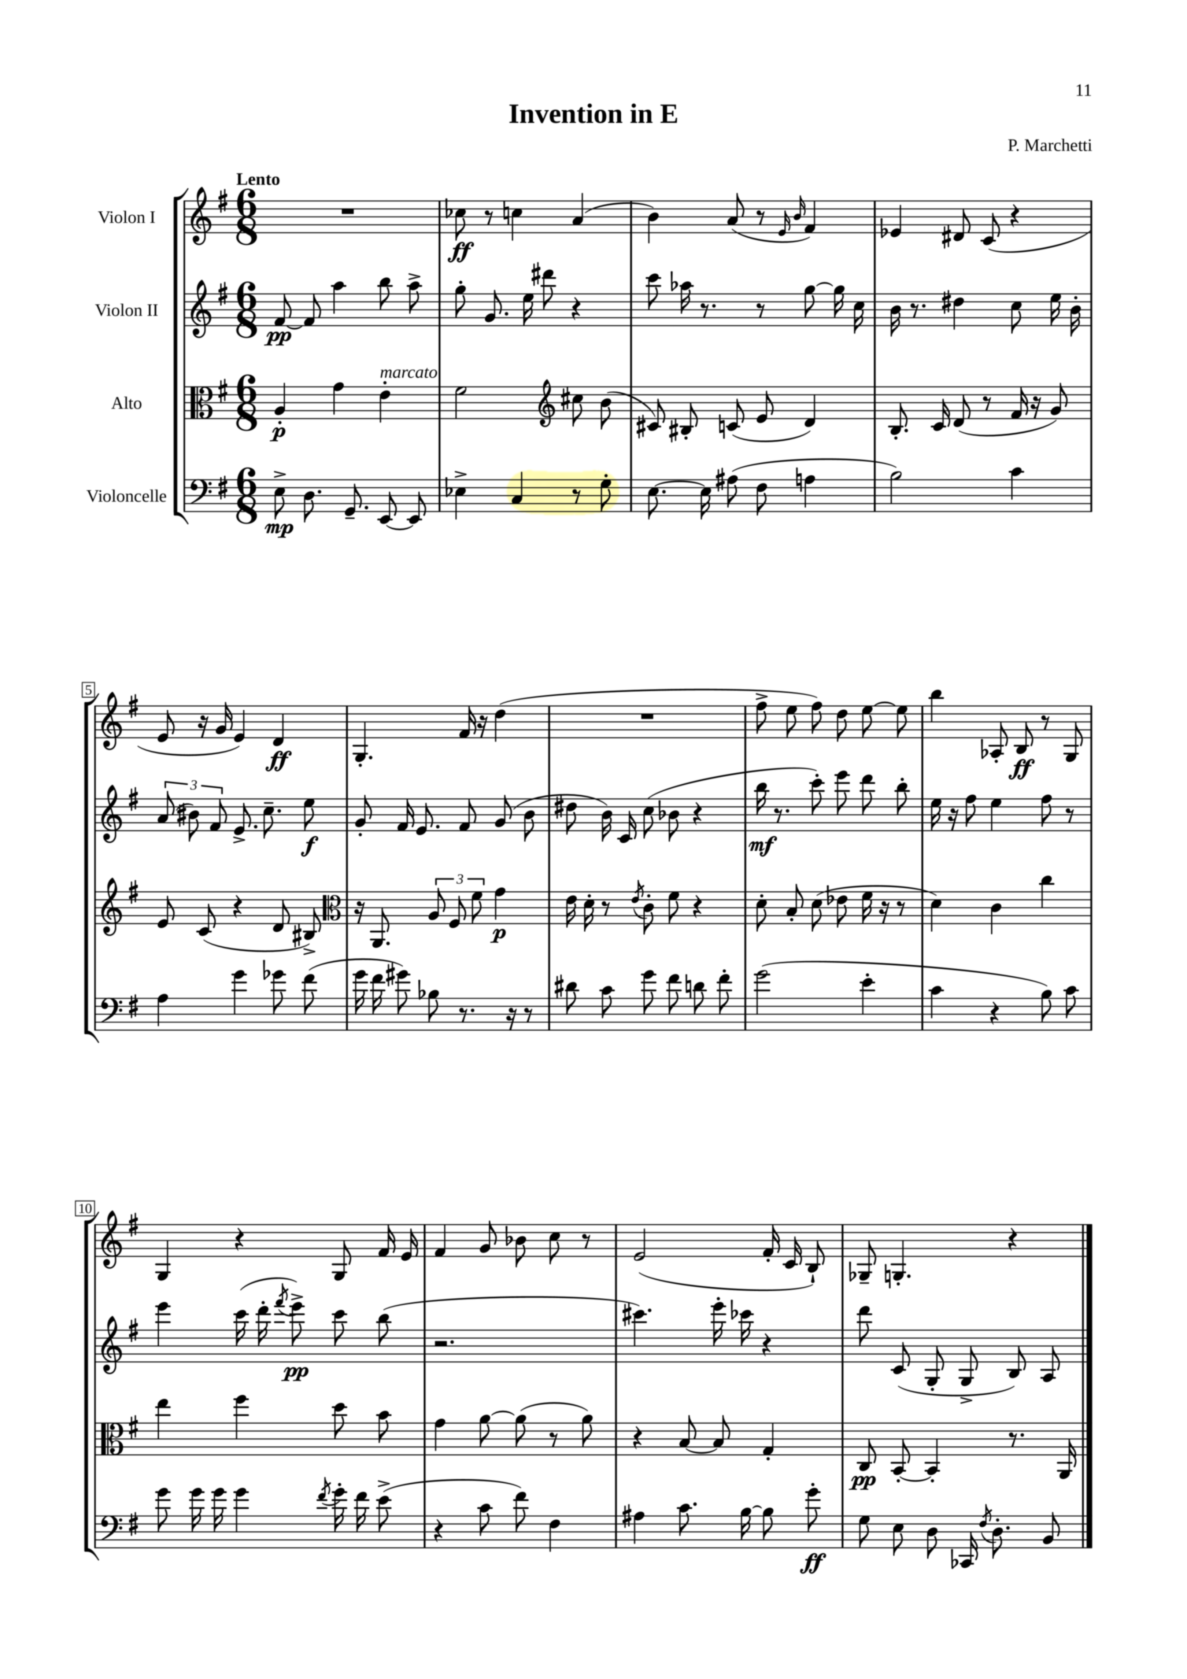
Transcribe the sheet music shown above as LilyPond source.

\header { title = "Invention in E" composer = "P. Marchetti" }
<<
\new StaffGroup <<
\new Staff = "s0" \with { instrumentName = "Violon I" } {
    \clef treble \key g \major \numericTimeSignature \time 6/8 \tempo "Lento"
    \autoBeamOff R2. |
    ces''8\ff r8 c''4 a'4( |
    b'4) a'8( r8 \grace { e'16 b'16 } fis'4) |
    ees'4 dis'8 c'8( r4 |
    e'8 r16 g'16 e'4) d'4\ff |
    g4.-. fis'16 r16 d''4( |
    R2. |
    fis''8-> e''8 fis''8) d''8 e''8~ e''8 |
    b''4 aes8-. b8\ff r8 g8 |
    g4 r4 g8 fis'16 e'16 |
    fis'4 g'8 bes'8 c''8 r8 |
    e'2( fis'16-. c'16 b8-!) |
    ges8-- g4.-. r4 \bar "|." |
}
\new Staff = "s1" \with { instrumentName = "Violon II" } {
    \clef treble \key g \major \numericTimeSignature \time 6/8
    \autoBeamOff fis'8~\pp fis'8 a''4 b''8 a''8-> |
    g''8-. g'8. e''16 dis'''8 r4 |
    c'''8 aes''16 r8. r8 g''8~ g''16 c''16 |
    b'16 r8. dis''4 c''8 e''16 b'16-. |
    \tuplet 3/2 { a'8( bis'8) fis'8 } e'8.-> c''8.-- e''8\f |
    g'8-. fis'16 e'8. fis'8 g'8( b'8 |
    dis''8 b'16) c'16 c''8( bes'8 r4 |
    b''16\mf r8. c'''8-.) e'''8 d'''8 b''8-. |
    e''16 r16 fis''8 e''4 fis''8 r8 |
    e'''4 c'''16( d'''16-. \acciaccatura { fis'''8 } e'''8->\pp) c'''8 b''8( |
    r2. |
    cis'''4.) e'''16-. ces'''16 r4 |
    d'''8 c'8( g8-. g8-> b8) a8 \bar "|." |
}
\new Staff = "s2" \with { instrumentName = "Alto" } {
    \clef alto \key g \major \numericTimeSignature \time 6/8
    \autoBeamOff a4-.\p g'4 e'4-.^\markup { \italic "marcato" } |
    fis'2 \clef treble cis''8 b'8( |
    cis'8) bis8-. c'8( e'8 d'4) |
    b8.-. c'16 d'8( r8 fis'16 r16 g'8) |
    e'8 c'8( r4 d'8 bis8->) |
    \clef alto r16 a,8. \tuplet 3/2 { a8 fis8 fis'8 } g'4\p |
    e'16 d'16-. r8 \acciaccatura { e'8 } c'8-. fis'8 r4 |
    d'8-. b8-. d'8( ees'8 fis'16 r16 r8 |
    d'4) c'4 c''4 |
    e''4 fis''4 d''8 b'8 |
    g'4 a'8~ a'8( r8 a'8) |
    r4 b8~ b8 g4-. |
    c8\pp b,8~-. b,4-. r8. a,16 \bar "|." |
}
\new Staff = "s3" \with { instrumentName = "Violoncelle" } {
    \clef bass \key g \major \numericTimeSignature \time 6/8
    \autoBeamOff e8->\mp d8. g,8.-- e,8~ e,8 |
    ees4-> c4 r8 g8-. |
    e8.~ e16 ais8( fis8 a4 |
    b2) c'4 |
    a4 g'4 ges'8 fis'8( |
    g'16 fis'16 gis'8) bes8 r8. r16 r8 |
    dis'8 c'8 g'8 fis'8 d'8 fis'8-. |
    g'2( e'4-. |
    c'4 r4 b8) c'8 |
    g'8 g'16 g'16 g'4 \acciaccatura { fis'8 } g'16-. fis'16 e'8->( |
    r4 c'8 fis'8) fis4 |
    ais4 c'8. b16~ b8 g'8-.\ff |
    g8 e8 d8 ces,16 \acciaccatura { fis8 } d8.-. b,8 \bar "|." |
}
>>
>>
\layout { \context { \Score \override BarNumber.stencil = #(make-stencil-boxer 0.1 0.3 ly:text-interface::print) } }
